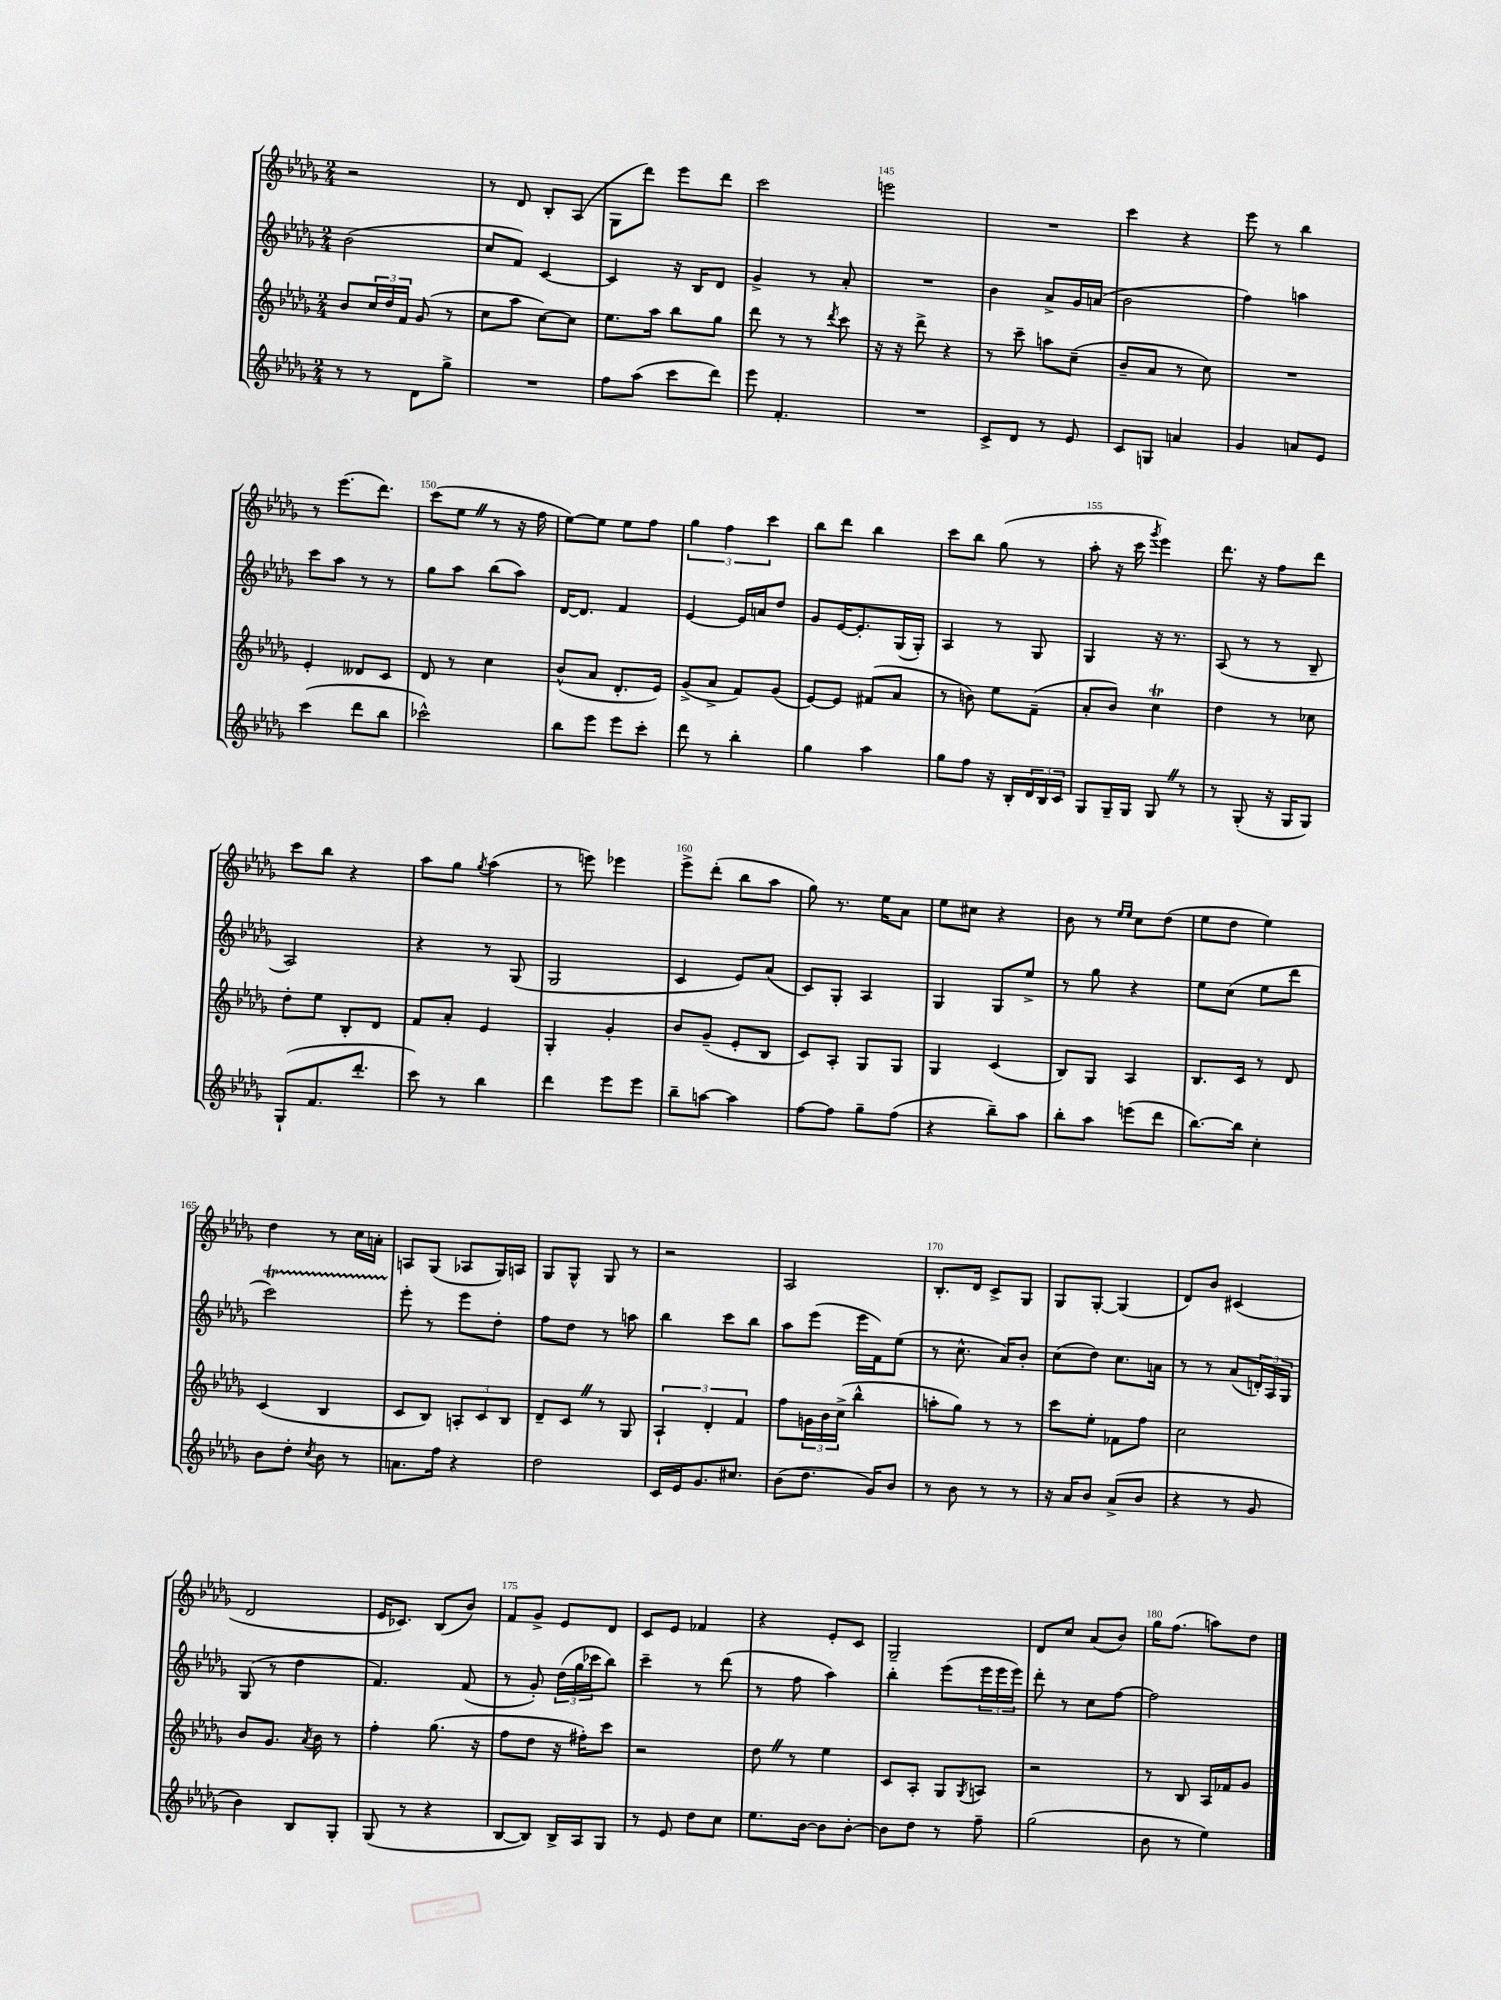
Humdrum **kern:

**kern	**kern	**kern	**kern
*part4	*part3	*part2	*part1
*staff4	*staff3	*staff2	*staff1
*clefG2	*clefG2	*clefG2	*clefG2
*k[b-e-a-d-g-]	*k[b-e-a-d-g-]	*k[b-e-a-d-g-]	*k[b-e-a-d-g-]
*M2/4	*M2/4	*M2/4	*M2/4
=141	=141	=141	=141
8r	8b-/L	(2b-\	2r
8r	24cc/L	.	.
.	24dd-/	.	.
.	24f/JJ	.	.
8d-\L	(8g-/	.	.
8gg-^\J	8r	.	.
=142	=142	=142	=142
2r	8cc\L	8cc/L	8r
.	8aa-\J	8f/J)	8d-/
.	[8cc\L)	[4c/	8B-'/L
.	8cc\J]	.	(8A-/J
=143	=143	=143	=143
8ff\L	8.ee-\L	4c/]	8G-\L
(8aa-\J	.	.	8ddd-\J)
.	16aa-\Jk	.	.
8ccc\L	8bb-\L	16r	8eee-\L
.	.	16B-/KL	.
8ddd-\J)	8gg-\J	8d-/J	8ddd-\J
=144	=144	=144	=144
8eee-\	8ddd-\	4g-^/	2ccc\
4.f'/	8r	.	.
.	8r	8r	.
.	8qddd-/	.	.
.	8ccc\	8a-'/	.
=145	=145	=145	=145
2r	16r	2r	2eeen\
.	16r	.	.
.	8ddd-^\	.	.
.	4r	.	.
=146	=146	=146	=146
8c^/L	8r	4b-\	2r
8d-/J	8ccc~\	.	.
8r	8aan\L	8a-^/L	.
8e-/	(8cc~\J	16g-/L	.
.	.	(16an/JJ	.
=147	=147	=147	=147
8c/L	8b-~/L	2b-\	4ccc\
8Gn/J	8a-/J	.	.
4an/	8r	.	4r
.	8cc\)	.	.
=148	=148	=148	=148
4g-/	2r	4ff\)	8eee-\
.	.	.	8r
8an/L	.	4aan\	4bb-\
8e-/J	.	.	.
!!LO:LB:g=z
=149	=149	=149	=149
(4ccc\	4e-'/	8ccc\L	8r
.	.	8aa-\J	(8.eee-\L
8ddd-\L	8d--X/L	8r	.
.	.	.	8.ddd-\J)
8bb-\J	8c/J	8r	.
=150	=150	=150	=150
2ccc-X^^\)	8d-/	8gg-\L	(8ccc\L
.	8r	8aa-\J	8ee-Z\J
.	4cc\	(8bb-\L	8r
.	.	8aa-\J)	16r
.	.	.	16ff\
=151	=151	=151	=151
8bb-\L	(8b-^^/L	[16d-/KL	[8ee-\L)
.	.	8.d-/J]	.
8eee-\J	8a-/J	.	8ee-\J]
8eee-\L	8.d-'/L	4f/	8ee-\L
8ccc'\J	.	.	8ff\J
.	16e-/Jk)	.	.
=152	=152	=152	=152
8ddd-\	(8g-^/L	[4e-/	6gg-\
8r	8a-^/J	.	.
.	.	.	6ff\
4bb-'\	8f/L)	16e-/LL]	.
.	.	16an/J	.
.	.	.	6ccc\
.	(8g-/J	8dd-/J	.
=153	=153	=153	=153
4gg-\	[8e-/L)	8g-/L	8bb-\L
.	8e-/J]	[16e-/K	8ddd-\J
.	.	8.e-'/]	.
4aa-\	(8f#X/L	.	4bb-\
.	8a-/J	(16G-/L	.
.	.	16G-'/JJ)	.
=154	=154	=154	=154
8gg-\L	8r	4A-/	8ccc\L
8ff\J	8bn\)	.	8bb-\J
16r	8ee-\L	8r	(8gg-\
16B-'/LL	.	.	.
24d-/	(8f~\J	8G-/	8r
24B-/	.	.	.
24c/JJ	.	.	.
=155	=155	=155	=155
8G-/L	8a-'/L	4G-/	8aa-'\
16G-~/L	8b-/J)	.	16r
16G-/JJ	.	.	16ccc\
.	.	.	8qggg-/
8G-Z/	4cct\	16r	4eee-\)
.	.	8.r	.
8r	.	.	.
=156	=156	=156	=156
8r	4dd-\	(8A-/	8.ddd-\
(8G-'/	.	8r	.
.	.	.	16r
16r	8r	8r	8ff\L
16G-/KL	.	.	.
8G-/J)	8cc-X\	8B-~/	8ddd-\J
!!LO:LB:g=z
=157	=157	=157	=157
(8G-`/L	8dd-'\L	2A-/)	8ccc\L
8.f/	8ee-\J	.	8bb-\J
.	8B-'/L	.	4r
8.ddd-'/J	.	.	.
.	8d-/J	.	.
=158	=158	=158	=158
8ccc\)	8f/L	4r	8aa-\L
8r	8a-'/J	.	8gg-\J
.	.	.	8qgg-/
4bb-\	4e-/	8r	(4aa-\
.	.	(8G-/	.
=159	=159	=159	=159
4ddd-\	4G-'/	2G-/	8r
.	.	.	8eeen\)
8eee-\L	4g-'/	.	4eee-X\
8eee-\J	.	.	.
=160	=160	=160	=160
8bb-~\L	8b-/L	4c/	8eee-^\L
[8aan\J	(8g-~/J	.	(8ddd-'\J
4aa\]	8e-'/L	8e-/L)	8bb-\L
.	8B-/J	(8a-/J	8aa-\J
=161	=161	=161	=161
[8ff\L	8c/L)	8c/L)	8gg-\)
8ff\J]	8A-'/J	8G-'/J	8.r
8gg-~\L	8G-/L	4A-/	.
.	.	.	16ee-\KL
(8ff\J	8G-/J	.	8a-\J
=162	=162	=162	=162
4r	4G-/	4G-/	8ee-\L
.	.	.	8cc#X\J
8bb-~\L)	(4c/	8G-/L	4r
8aa-\J	.	8ee-^/J	.
=163	=163	=163	=163
8bb-'\L	8B-/L)	8r	8b-\
8aa-\J	8G-/J	8gg-\	8r
.	.	.	16qqee-/LL
.	.	.	16qqee-/JJ
(8eeen\L	4A-/	4r	8cc\L
8ddd-\J	.	.	(8dd-\J
=164	=164	=164	=164
[8.bb-\L)	8.B-/L	8ee-\L	8ee-\L
.	.	(8cc\J	8dd-\J
16bb-\Jk]	16c/Jk	.	.
4cc'\	8r	8ee-\L	4ee-\)
.	8d-/	8ddd-\J	.
!!LO:LB:g=z
=165	=165	=165	=165
8b-\L	(4c/	2ccct\)	4dd-\
8dd-'\J	.	.	.
8qcc/	.	.	.
8b-\	4B-/	.	8r
8r	.	.	16cc\LL
.	.	.	16an'\JJ
=166	=166	=166	=166
8.an\L	8c/L	8eee-'\	8An/L
.	8B-/J)	8r	(8G-/J
16ff\Jk	.	.	.
4r	12An'/L	8eee-\L	8A-X/L
.	12c/	.	.
.	.	8dd-'\J	16G-/L)
.	12B-/J	.	.
.	.	.	16An/JJ
=167	=167	=167	=167
2dd-\	8d-~/L	8ff\L	8G-/L
.	8cZ/J	8dd-\J	8G-^^/J
.	8r	8r	8G-/
.	8G-/	8aan\	8r
=168	=168	=168	=168
16c/LL	6A-`/	4bb-\	2r
16e-/J	.	.	.
8.g-/	.	.	.
.	6d-'/	.	.
.	.	8ccc\L	.
8.cc#X/J	.	.	.
.	6f/	.	.
.	.	8bb-\J	.
=169	=169	=169	=169
(8b-\L	8ff\L	8aa-\L	2A-/
8.dd-\J	24gn\L	(8eee-\J	.
.	24b-\	.	.
.	(24cc^\JJ	.	.
.	4bb-^^\	16eee-\LL	.
16g-/KL)	.	16f\J)	.
8b-/J	.	(8ee-\J	.
=170	=170	=170	=170
8r	8aan'\L	8r	8.B-'/L
8b-\	8gg-\J)	8.cc^^\	.
.	.	.	16d-/Jk
8r	8r	.	8c^/L
.	.	16a-/KL)	.
8r	8r	8b-'/J	8G-/J
=171	=171	=171	=171
16r	8ccc\L	(8cc\L	8G-/L
16a-/KL	.	.	.
8b-/J	8ee-'\J	8dd-\J)	[8G-'/J
(8a-^/L	8f-X\L	8.cc\L	(4G-/]
8b-/J	8ff\J	.	.
.	.	16an\Jk	.
=172	=172	=172	=172
4r	2cc\	8r	8d-/L)
.	.	8r	8b-/J
8r	.	(8a-/L	(4c#X/
8g-/	.	24dn'/L)	.
.	.	24A-/	.
.	.	24G-/JJ	.
!!LO:LB:g=z
=173	=173	=173	=173
4b-\)	8b-/L	(8G-/	2d-/
.	8.g-/J	8r	.
8B-/L	.	4dd-\	.
.	8qa-/	.	.
.	16b-\	.	.
8G-'/J	8r	.	.
=174	=174	=174	=174
(8G-/	4ff'\	4.f/)	16e-/KL
.	.	.	8.c-X/J)
8r	.	.	.
4r	(8.gg-\	.	(8B-/L
.	.	(8f/	8b-/J)
.	16r	.	.
=175	=175	=175	=175
[8B-/L	8ff\L	8r	8f/L
8B-/J])	8dd-\J	8g-'/)	8g-^/J
16B-^/LL	16r	(24dd-\LL	8e-/L
.	.	24gg-\	.
16A-/J	16ff#X'\KL)	.	.
.	.	24ccc-X\J	.
8G-/J	8ccc\J	8bb-\J)	8d-/J
=176	=176	=176	=176
8r	2r	4ccc~\	8c/L
8e-/	.	.	8e-/J
8dd-\L	.	8r	4f-X/
8cc\J	.	(8ddd-\	.
=177	=177	=177	=177
8.ee-\L	8dd-Z\	8r	4r
.	8r	8ff\	.
[16b-\Jk	.	.	.
8b-\L]	4ee-\	4aa-\)	8e-'/L
[8b-'\J	.	.	8c/J
=178	=178	=178	=178
8b-\L]	8c/L	4bb-'\	2G-~/
8dd-\J	8A-'/J	.	.
8r	8G-/L	(8eee-\L	.
.	8qG-/	.	.
8ff~\	8An/J	24eee-\L	.
.	.	24eee-\	.
.	.	24eee-\JJ)	.
=179	=179	=179	=179
(2gg-\	2r	8ddd-'\	8d-/L
.	.	8r	8cc/J
.	.	8cc\L	(8a-/L
.	.	[8ff\J	8b-/J)
=180	=180	=180	=180
8b-\	8r	2ff\]	16gg-\KL
.	.	.	(8.ff\J
8r	8B-/	.	.
4ee-\)	16A-/LL	.	8aan\L)
.	16f-X/J	.	.
.	8g-/J	.	8dd-\J
==	==	==	==
*-	*-	*-	*-
